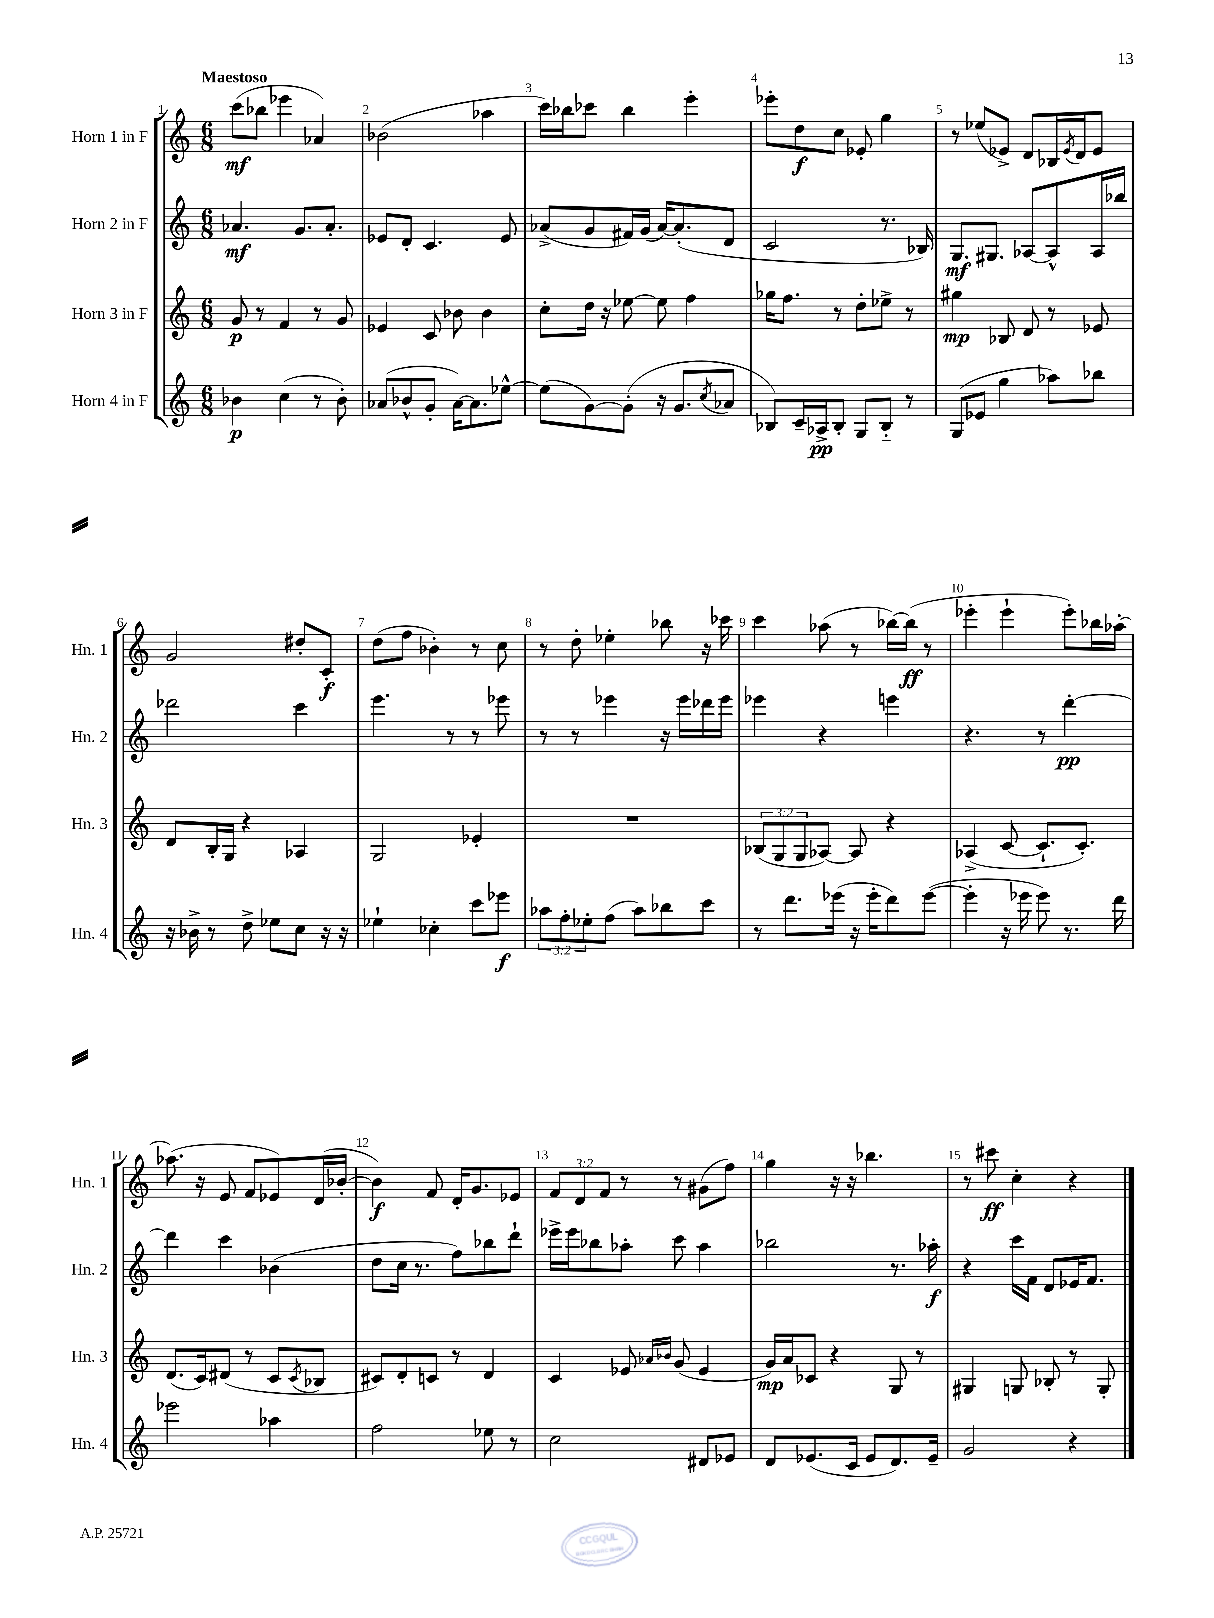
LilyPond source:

<<
\new StaffGroup <<
\new Staff = "s0" \with { instrumentName = "Horn 1 in F" shortInstrumentName = "Hn. 1" } {
    \clef treble \key c \major \numericTimeSignature \time 6/8 \override Staff.TupletNumber.text = #tuplet-number::calc-fraction-text \tempo "Maestoso"
    c'''8\mf( bes''8 ees'''4 aes'4) |
    bes'2( aes''4 |
    c'''16) bes''16 ces'''8 bes''4 e'''4-. |
    ees'''8-. d''8\f c''8 ees'8-. g''4 |
    r8 ees''8( ees'8->) d'8 bes16 \acciaccatura { ees'8 } d'16 ees'8 |
    g'2 dis''8-. c'8-.\f |
    d''8( f''8 bes'4-.) r8 c''8 |
    r8 d''8-. ees''4-. bes''8 r16 ces'''16 |
    c'''4 aes''8( r8 bes''16~) bes''16\ff( r8 |
    ees'''4-. ees'''4-! ees'''8-.) bes''16 aes''16~-. |
    aes''8.( r16 e'8 f'8 ees'8) d'16( bes'16~-. |
    bes'4\f) f'8 d'16-. g'8. ees'8 |
    \tuplet 3/2 { f'8 d'8 f'8 } r8 r8 gis'8( f''8) |
    g''4 r16 r16 bes''4. |
    r8 cis'''8\ff c''4-. r4 \bar "|." |
}
\new Staff = "s1" \with { instrumentName = "Horn 2 in F" shortInstrumentName = "Hn. 2" } {
    \clef treble \key c \major \numericTimeSignature \time 6/8
    aes'4.\mf g'8. aes'8.-. |
    ees'8 d'8-. c'4. ees'8 |
    aes'8->( g'8 fis'16) g'16( aes'16~) aes'8.-.( d'8 |
    c'2 r8. bes16) |
    g8.\mf gis8. aes8~ aes8-^ aes16 bes''16 |
    des'''2 c'''4 |
    e'''4. r8 r8 ees'''8 |
    r8 r8 ees'''4 r16 ees'''16 des'''16 ees'''16 |
    ees'''4 r4 e'''4 |
    r4. r8 d'''4~-.\pp |
    d'''4 c'''4 bes'4( |
    d''8 c''16 r8. f''8) bes''8 d'''8-! |
    ees'''16-> ees'''16 bes''8 aes''8-. c'''8 aes''4 |
    bes''2 r8. aes''16-.\f |
    r4 c'''16 f'16 d'8 ees'16 f'8. \bar "|." |
}
\new Staff = "s2" \with { instrumentName = "Horn 3 in F" shortInstrumentName = "Hn. 3" } {
    \clef treble \key c \major \numericTimeSignature \time 6/8 \override Staff.TupletNumber.text = #tuplet-number::calc-fraction-text
    g'8\p r8 f'4 r8 g'8 |
    ees'4 c'8 bes'8 bes'4 |
    c''8-. d''16 r16 ees''8~ ees''8 f''4 |
    ges''16 f''8. r8 d''8-. ees''8-> r8 |
    gis''4\mp bes8 d'8 r8 ees'8 |
    d'8 b16-. g16 r4 aes4 |
    g2 ees'4-. |
    R2. |
    \tuplet 3/2 { bes8( g8 g8 } aes8~) aes8 r4 |
    aes4->( c'8~ c'8.-! c'8.-.) |
    d'8.( c'16) dis'8( r8 c'8 \acciaccatura { c'8 } bes8 |
    cis'8) d'8-. c'8 r8 d'4 |
    c'4 ees'8 \grace { aes'16 bes'16 } g'8( ees'4 |
    g'16\mp) a'16 ces'8 r4 g8 r8 |
    gis4 g8 bes8-. r8 g8-. \bar "|." |
}
\new Staff = "s3" \with { instrumentName = "Horn 4 in F" shortInstrumentName = "Hn. 4" } {
    \clef treble \key c \major \numericTimeSignature \time 6/8 \override Staff.TupletNumber.text = #tuplet-number::calc-fraction-text
    bes'4\p c''4( r8 bes'8-.) |
    aes'8( bes'8-^ g'8-. aes'16~) aes'8. ees''8~-^ |
    ees''8( g'8~) g'8-.( r16 g'8. \acciaccatura { c''8 } aes'8 |
    bes8) c'16-- aes16->\pp bes8-. g8 bes8-_ r8 |
    g8( ees'8 g''4 aes''8) bes''8 |
    r16 bes'16-> r8 d''8-> ees''8 c''8 r16 r16 |
    ees''4-! ces''4-. c'''8 ees'''8\f |
    \tuplet 3/2 { aes''8 f''8-. ees''8-. } f''8( aes''8) bes''8 c'''8 |
    r8 d'''8. ees'''16( r16 ees'''16-. d'''8) ees'''8~( |
    ees'''4-. r16 ees'''16 ees'''8) r8. d'''16 |
    ees'''2 aes''4 |
    f''2 ees''8 r8 |
    c''2 dis'8 ees'8 |
    d'8 ees'8.( c'16 ees'8 d'8.) ees'16-- |
    g'2 r4 \bar "|." |
}
>>
>>
\layout { \context { \Score \override BarNumber.break-visibility = ##(#f #t #t) barNumberVisibility = #all-bar-numbers-visible } }
